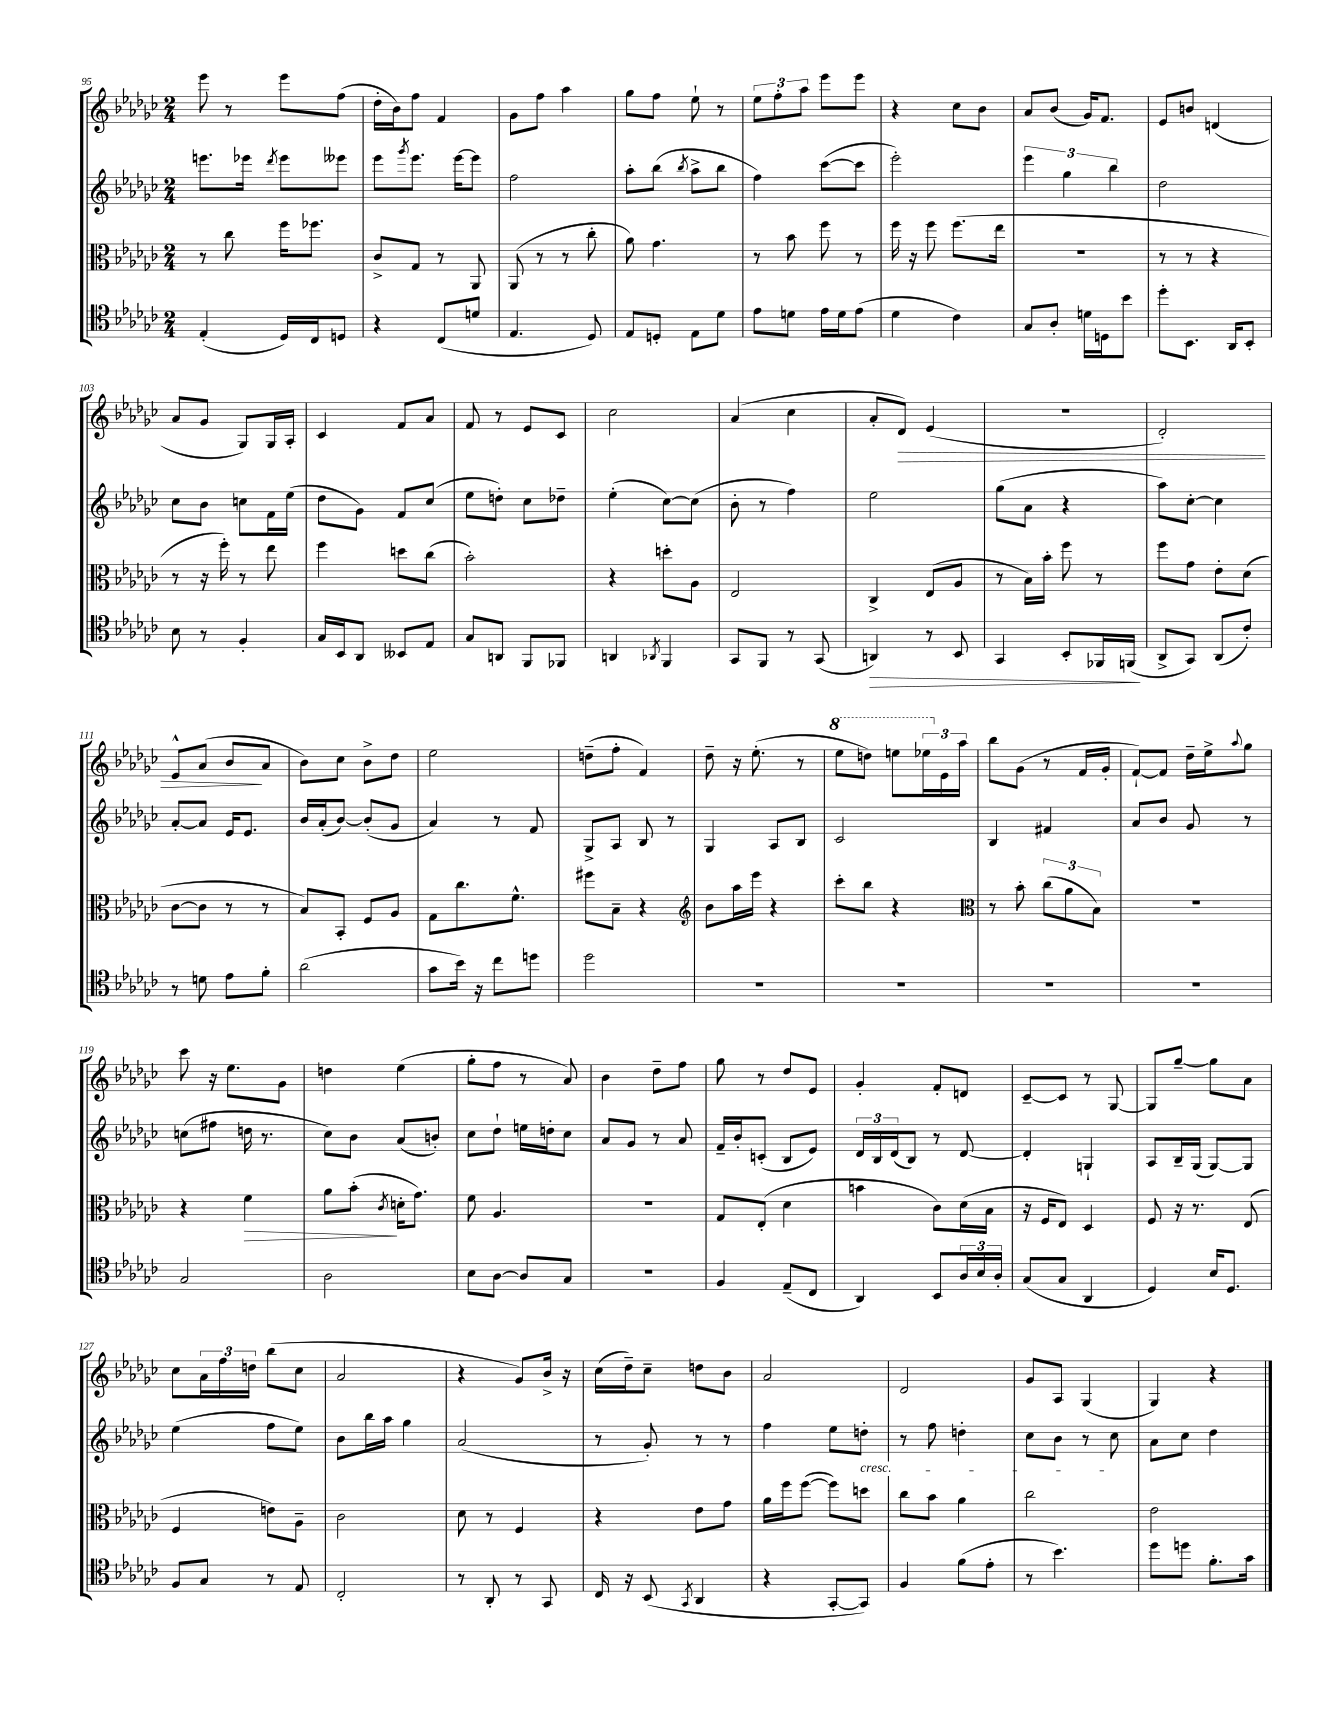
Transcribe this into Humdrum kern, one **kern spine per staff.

**kern	**kern	**kern	**kern
*staff4	*staff3	*staff2	*staff1
*clefC4	*clefC3	*clefG2	*clefG2
*k[b-e-a-d-g-c-]	*k[b-e-a-d-g-c-]	*k[b-e-a-d-g-c-]	*k[b-e-a-d-g-c-]
*M2/4	*M2/4	*M2/4	*M2/4
(4E-'	8r	8.eee	8eee-
.	8cc-	.	8r
.	.	16eee-	.
.	.	8qddd-	.
16D-)	16ff	8eee-	8eee-
16C-	8.ff-	.	.
8D	.	8eee--	(8ff
=	=	=	=
4r	8c-^	8eee-	16dd-'
.	.	.	16b-)
.	.	8qggg-	.
.	8G-	8.eee-	8ff
(8C-	8r	.	4f
.	.	[16eee-	.
8d	8AA-	8eee-]	.
=	=	=	=
4.E-	(8AA-	2ff	8g-
.	8r	.	8ff
.	8r	.	4aa-
8D-)	8cc-'	.	.
=	=	=	=
8E-	8a-)	8aa-'	8gg-
8D'	4.g-	(8bb-	8ff
.	.	8qbb-	.
8E-	.	8aa-^	8ee-`
8d-	.	8bb-	8r
=	=	=	=
8e-	8r	4ff)	12ee-
.	.	.	12ff'
8d	8b-	.	.
.	.	.	12aa-
16e-	8ff	([8ccc-	8eee-
16d	.	.	.
(8e-	8r	8ccc-]	8eee-
=	=	=	=
4d-	16ff	2eee-')	4r
.	16r	.	.
.	8ff	.	.
4c-)	(8.ff	.	8cc-
.	.	.	8b-
.	16ee-	.	.
=	=	=	=
8G-	2r	6eee-	8a-
8A-'	.	.	(8b-
.	.	6gg-	.
16d	.	.	16g-)
16D	.	.	8.f
.	.	6bb-	.
8b-	.	.	.
=	=	=	=
8dd-'	8r	2dd-	8e-
8.BB-	8r	.	8b
.	4r	.	(4d
16AA-	.	.	.
8BB-'	.	.	.
=	=	=	=
8B-	8r	8cc-	8a-
8r	16r	8b-	8g-
.	16ff')	.	.
4F'	8r	8cc	8G-)
.	8ee-	16f	16G-
.	.	(16ee-	16A-'
=	=	=	=
16G-	4ff	8dd-	4c-
16BB-	.	.	.
8AA-	.	8g-)	.
8BB--	8dd	8f	8f
8E-	(8cc-	(8cc-	8a-
=	=	=	=
8G-	2b-')	8ee-	8f
8AA	.	8dd')	8r
8FF	.	8cc-	8e-
8FF-	.	8dd-~	8c-
=	=	=	=
4AA	4r	(4ee-'	2cc-
8qAA-	.	.	.
4FF	8dd'	[8cc-)	.
.	8A-	(8cc-]	.
=	=	=	=
8GG-	2E-	8b-'	(4a-
8FF	.	8r	.
8r	.	4ff)	4cc-
(8GG-	.	.	.
=	=	=	=
4AA)	4C-^	2ee-	8a-'
.	.	.	8d-)
8r	(8E-	.	(4e-
8BB-	8A-	.	.
=	=	=	=
4GG-	8r	(8gg-	2r
.	16B-)	8a-	.
.	16b-'	.	.
8BB-'	8ff	4r	.
16FF-	8r	.	.
(16FF	.	.	.
=	=	=	=
8AA-^	8ff	8aa-)	2d-')
8GG-)	8g-	[8cc-'	.
(8AA-	8e-'	4cc-]	.
8c-')	(8d-	.	.
=	=	=	=
8r	[8c-	[8a-'	8e-^^
8d	8c-]	8a-]	(8a-
8e-	8r	16e-	8b-
.	.	8.e-	.
8f'	8r	.	8a-
=	=	=	=
(2a-	8B-)	16b-	8b-)
.	.	(16a-'	.
.	8BB-'	[8b-)	8cc-
.	8F	(8b-']	8b-^
.	8A-	8g-	8dd-
=	=	=	=
8g-	8G-	4a-)	2ee-
16b-)	8.cc-	.	.
16r	.	.	.
8cc-	.	8r	.
.	8.f^^	.	.
8dd	.	8f	.
=	=	=	=
2dd-	8ff#	8G-^	(8dd~
.	8B-~	8A-	8ff'
.	4r	8B-	4f)
.	.	8r	.
=	=	=	=
*	*clefG2	*	*
2r	8b-	4G-	8dd-~
.	16aa-	.	16r
.	16eee-	.	(8.ee-'
.	4r	8A-	.
.	.	8B-	8r
=	=	=	=
2r	8ccc-'	2c-	8eee-
.	8bb-	.	8ddd)
.	4r	.	8eee
.	.	.	24eee-
.	.	.	24e-
.	.	.	24aa-
=	=	=	=
*	*clefC3	*	*
2r	8r	4B-	8bb-
.	8b-'	.	(8g-
.	(12cc-	4f#	8r
.	12a-	.	.
.	.	.	16f
.	12B-)	.	.
.	.	.	16g-'
=	=	=	=
2r	2r	8a-	[8f`)
.	.	8b-	8f]
.	.	8g-	16dd-~
.	.	.	16ee-^
.	.	.	8qqaa-
.	.	8r	8gg-
=	=	=	=
2G-	4r	(8cc	8ccc-
.	.	8ff#	16r
.	.	.	8.ee-
.	4f	16dd	.
.	.	8.r	.
.	.	.	8g-
=	=	=	=
2A-	8a-	8cc-)	4dd
.	(8b-'	8b-	.
.	8qc-	.	.
.	16d'	(8a-	(4ee-
.	8.g-)	.	.
.	.	8b')	.
=	=	=	=
8B-	8f	8cc-	8gg-'
[8A-	4.A-	8dd-`	8ff
8A-]	.	16ee	8r
.	.	16dd'	.
8G-	.	8cc-	8a-)
=	=	=	=
2r	2r	8a-	4b-
.	.	8g-	.
.	.	8r	8dd-~
.	.	8a-	8ff
=	=	=	=
4F	8G-	16f~	8gg-
.	.	16b-'	.
.	(8E-'	(8c'	8r
(8E-~	4d-	8B-	8dd-
8C-	.	8e-)	8e-
=	=	=	=
4AA-)	4b	24d-	4g-'
.	.	24B-	.
.	.	(24d-	.
.	.	8B-)	.
8BB-	8c-)	8r	8f'
24A-	(16d-	[8d-	8d
24B-	.	.	.
.	16B-	.	.
24A-'	.	.	.
=	=	=	=
(8G-	16r	4d-']	[8c-~
.	16F	.	.
8G-	8E-)	.	8c-]
4AA-	4D-	4G`	8r
.	.	.	[8G-
=	=	=	=
4D-)	8F	8A-	8G-]
.	16r	16B-~	[8gg-~
.	8.r	(16G-	.
16B-	.	[8G-)	8gg-]
8.D-	.	.	.
.	(8E-	8G-]	8a-
=	=	=	=
8F	4F	(4ee-	8cc-
8G-	.	.	24a-
.	.	.	24ff
.	.	.	24dd
8r	8e)	8ff	(8bb-
8E-	8A-~	8ee-)	8cc-
=	=	=	=
2C-'	2c-	8b-	2a-
.	.	16bb-	.
.	.	16aa-	.
.	.	4gg-	.
=	=	=	=
8r	8d-	(2a-	4r
8AA-'	8r	.	.
8r	4F	.	8g-)
8GG-	.	.	16b-^
.	.	.	16r
=	=	=	=
16C-	4r	8r	(16cc-
16r	.	.	16dd-~)
(8BB-	.	8g-')	8cc-~
8qGG-	.	.	.
4AA-	8e-	8r	8dd
.	8g-	8r	8b-
=	=	=	=
4r	16a-	4ff	2a-
.	16ff	.	.
.	([8ff	.	.
[8GG-'	8ff])	8ee-	.
8GG-])	8dd	8dd'	.
=	=	=	=
4F	8cc-	8r	2d-
.	8b-	8ff	.
(8f	4a-	4dd'	.
8e-'	.	.	.
=	=	=	=
8r	2cc-	8cc-	8g-
4.b-)	.	8b-	8A-
.	.	8r	(4G-
.	.	8cc-	.
=	=	=	=
8dd-	2e-	8a-	4G-)
8dd	.	8cc-	.
8.f'	.	4dd-	4r
16g-	.	.	.
==	==	==	==
*-	*-	*-	*-
